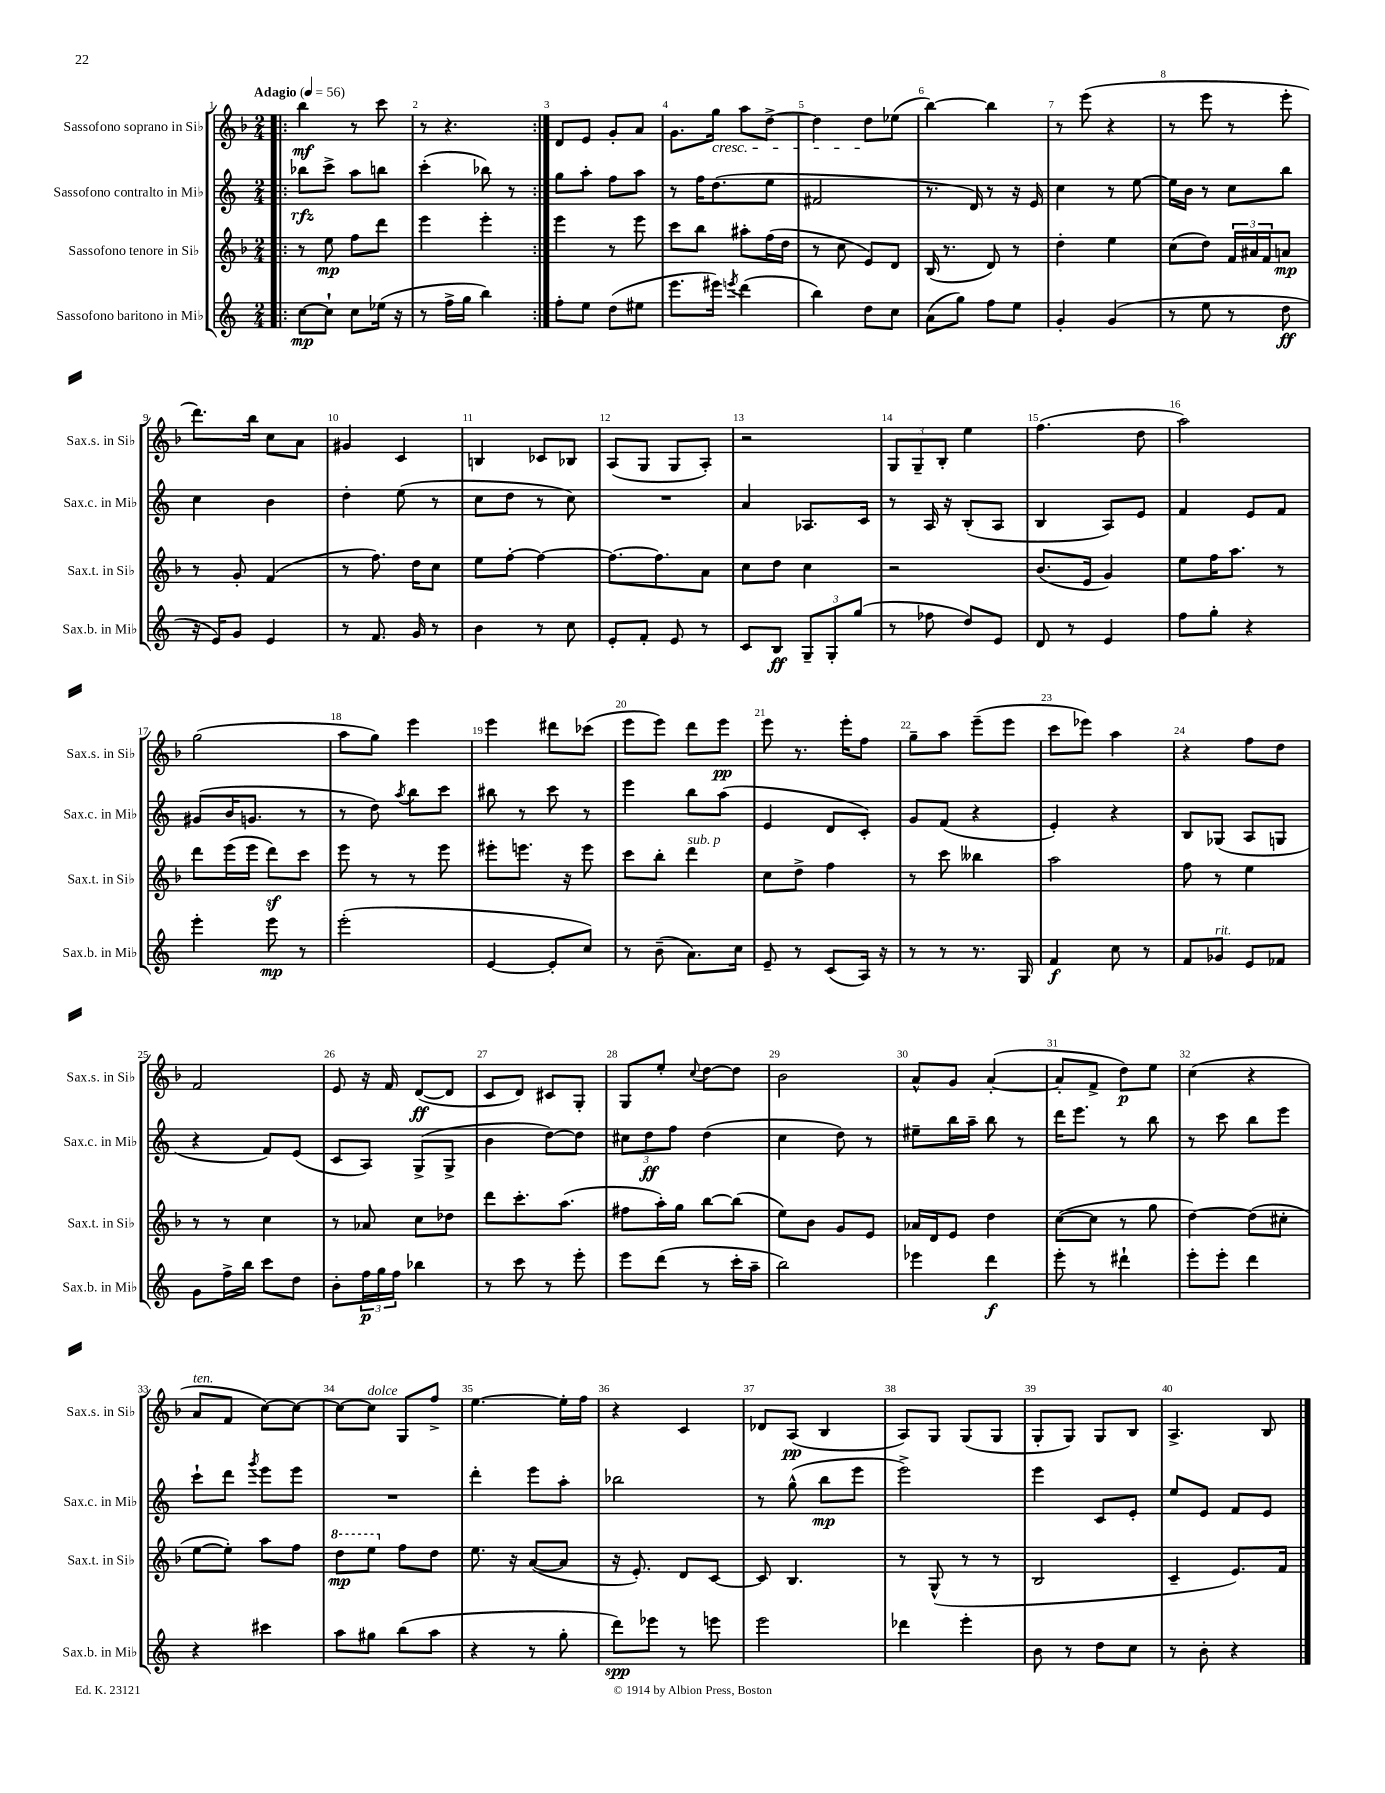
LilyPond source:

<<
\new StaffGroup <<
\new Staff = "s0" \with { instrumentName = "Sassofono soprano in Sib" shortInstrumentName = "Sax.s. in Sib" } {
    \clef treble \key f \major \numericTimeSignature \time 2/4 \tempo "Adagio" 4 = 56
    \repeat volta 2 { \bar ".|:" bes''4\mf r8 c'''8 |
    r8 r4. | }
    d'8 e'8 g'8-. a'8 |
    g'8. g''16\cresc a''8 d''8~-> |
    d''4 d''8\! ees''8( |
    bes''4~) bes''4 |
    r8 e'''8( r4 |
    r8 e'''8 r8 e'''8-. |
    d'''8.) bes''16 c''8 a'8 |
    gis'4 c'4 |
    b4 ces'8 bes8 |
    a8( g8 g8 a8-.) |
    r2 |
    \tuplet 3/2 { g8 g8-- bes8-. } e''4 |
    f''4.( d''8 |
    a''2) |
    g''2( |
    a''8 g''8) e'''4 |
    e'''4 dis'''8 ces'''8( |
    e'''8 e'''8) d'''8 e'''8\pp |
    e'''8 r8. e'''16-. f''8 |
    g''8-- a''8 e'''8--( e'''8 |
    c'''8 ees'''8) a''4 |
    r4 f''8 d''8 |
    f'2 |
    e'8 r16 f'16 d'8~\ff( d'8 |
    c'8 d'8) cis'8 g8-. |
    g8 e''8-. \appoggiatura { c''8 } d''8~ d''8 |
    bes'2 |
    a'8-^ g'8 a'4~-.( |
    a'8-. f'8-> d''8\p) e''8 |
    c''4( r4 |
    a'8^\markup { \italic "ten." } f'8 c''8~) c''8~ |
    c''8~ c''8^\markup { \italic "dolce" } g8 f''8-> |
    e''4.~ e''16-. f''16 |
    r4 c'4 |
    des'8 a8\pp( bes4 |
    a8) g8 g8( g8 |
    g8-. g8) g8 bes8 |
    a4.-> bes8 \bar "|." |
}
\new Staff = "s1" \with { instrumentName = "Sassofono contralto in Mib" shortInstrumentName = "Sax.c. in Mib" } {
    \clef treble \key c \major \numericTimeSignature \time 2/4
    \repeat volta 2 { \bar ".|:" bes''8\rfz c'''8-> a''8 b''8 |
    c'''4-.( bes''8) r8 | }
    g''8 a''8-. f''8 a''8 |
    r8 f''16 d''8.( e''8 |
    fis'2 |
    r8. d'16) r8 r16 e'16 |
    c''4 r8 e''8~ |
    e''16 b'16 r8 c''8 b''8 |
    c''4 b'4 |
    d''4-. e''8( r8 |
    c''8 d''8 r8 c''8) |
    R2 |
    a'4 aes8. c'16 |
    r8 a16 r16 b8-.( a8 |
    b4 a8) e'8 |
    f'4 e'8 f'8 |
    gis'8( b'16 g'8. r8 |
    r8 d''8) \acciaccatura { a''8 } b''8 c'''8 |
    bis''8 r8 c'''8 r8 |
    e'''4 b''8 a''8( |
    e'4 d'8 c'8-.) |
    g'8 f'8( r4 |
    e'4-.) r4 |
    b8 ges8( a8 g8 |
    r4 f'8) e'8( |
    c'8 a8) g8->( g8-> |
    b'4 d''8~) d''8 |
    \tuplet 3/2 { cis''8 d''8\ff f''8 } d''4( |
    c''4 d''8) r8 |
    eis''8-- b''16 a''16-- b''8 r8 |
    d'''16 e'''8. r8 b''8 |
    r8 c'''8 b''8 e'''8 |
    c'''8-! d'''8 \acciaccatura { g'''8 } e'''8 e'''8 |
    R2 |
    d'''4-. e'''8 a''8-. |
    bes''2 |
    r8 g''8-^( b''8\mp e'''8 |
    e'''2->) |
    e'''4 c'8 e'8-. |
    e''8 e'8 f'8 e'8 \bar "|." |
}
\new Staff = "s2" \with { instrumentName = "Sassofono tenore in Sib" shortInstrumentName = "Sax.t. in Sib" } {
    \clef treble \key f \major \numericTimeSignature \time 2/4
    \repeat volta 2 { \bar ".|:" r8 e''8\mp f''8 d'''8 |
    e'''4 e'''4-. | }
    e'''4 r8 e'''8 |
    c'''8 bes''8 ais''8-. f''16( d''16 |
    r8 c''8 e'8) d'8 |
    bes16( r8. d'8) r8 |
    d''4-. e''4 |
    c''8( d''8) \tuplet 3/2 { f'16 ais'16 f'16 } a'8\mp |
    r8 g'8-. f'4( |
    r8 f''8.) d''16 c''8 |
    e''8 f''8~-. f''4~ |
    f''8.~ f''8. a'8 |
    c''8 d''8 c''4 |
    r2 |
    bes'8.( e'16 g'4) |
    e''8 f''16 a''8. r8 |
    d'''8 e'''16( e'''16 d'''8\sf) c'''8 |
    e'''8 r8 r8 e'''8 |
    eis'''8-. e'''8. r16 e'''8 |
    c'''8 bes''8-. d'''4^\markup { \italic "sub. p" } |
    c''8 d''8-> f''4 |
    r8 c'''8 beses''4 |
    a''2 |
    f''8 r8 e''4 |
    r8 r8 c''4 |
    r8 aes'8 c''8 des''8 |
    d'''8 c'''8.-. a''8.( |
    fis''8 a''16-.) g''16 bes''8~ bes''8( |
    e''8) bes'8 g'8 e'8 |
    aes'16 d'16 e'8 d''4 |
    c''8~( c''8 r8 g''8 |
    d''4~) d''8( cis''8-. |
    e''8~ e''8-.) a''8 f''8 |
    \ottava #1 d'''8\mp e'''8 \ottava #0 f''8 d''8 |
    e''8. r16 a'8~( a'8 |
    r16 e'8.-.) d'8 c'8~ |
    c'8 bes4. |
    r8 g8-^( r8 r8 |
    bes2 |
    c'4-- e'8.) f'16 \bar "|." |
}
\new Staff = "s3" \with { instrumentName = "Sassofono baritono in Mib" shortInstrumentName = "Sax.b. in Mib" } {
    \clef treble \key c \major \numericTimeSignature \time 2/4
    \repeat volta 2 { \bar ".|:" c''8~\mp c''8-! c''8 ees''16( r16 |
    r8 f''16-> g''16 b''4) | }
    f''8-. e''8 d''8( eis''8 |
    e'''8. eis'''16) \acciaccatura { e'''8 } d'''4( |
    b''4) d''8 c''8 |
    a'8( g''8) f''8 e''8 |
    g'4-. g'4( |
    r8 e''8 r8 d''8\ff |
    r16 e'16) g'8 e'4 |
    r8 f'8. g'16 r8 |
    b'4 r8 c''8 |
    e'8-. f'8-. e'8 r8 |
    c'8 b8\ff \tuplet 3/2 { g8-- g8-. g''8( } |
    r8 fes''8 d''8) e'8 |
    d'8 r8 e'4 |
    f''8 g''8-. r4 |
    e'''4-. e'''8\mp r8 |
    e'''2-.( |
    e'4~ e'8-. c''8) |
    r8 b'8--( a'8.) c''16 |
    e'8-- r8 c'8( a16) r16 |
    r8 r8 r8. g16 |
    f'4\f c''8 r8 |
    f'8 ges'8^\markup { \italic "rit." } e'8 fes'8 |
    g'8 f''16-> b''16 c'''8 d''8 |
    b'8-. \tuplet 3/2 { f''16\p g''16 f''16 } bes''4 |
    r8 c'''8 r8 e'''8-. |
    e'''8 d'''8( r8 c'''16-. a''16-- |
    b''2) |
    ees'''4 d'''4\f |
    e'''8-. r8 dis'''4-! |
    e'''8-. e'''8-. d'''4 |
    r4 cis'''4 |
    a''8 gis''8 b''8( a''8 |
    r4 r8 g''8-. |
    d'''8\spp) ees'''8 r8 e'''8 |
    e'''2 |
    des'''4 e'''4-. |
    b'8 r8 d''8 c''8 |
    r8 b'8-. r4 \bar "|." |
}
>>
>>
\layout { \context { \Score \override BarNumber.break-visibility = ##(#f #t #t) barNumberVisibility = #all-bar-numbers-visible } }
